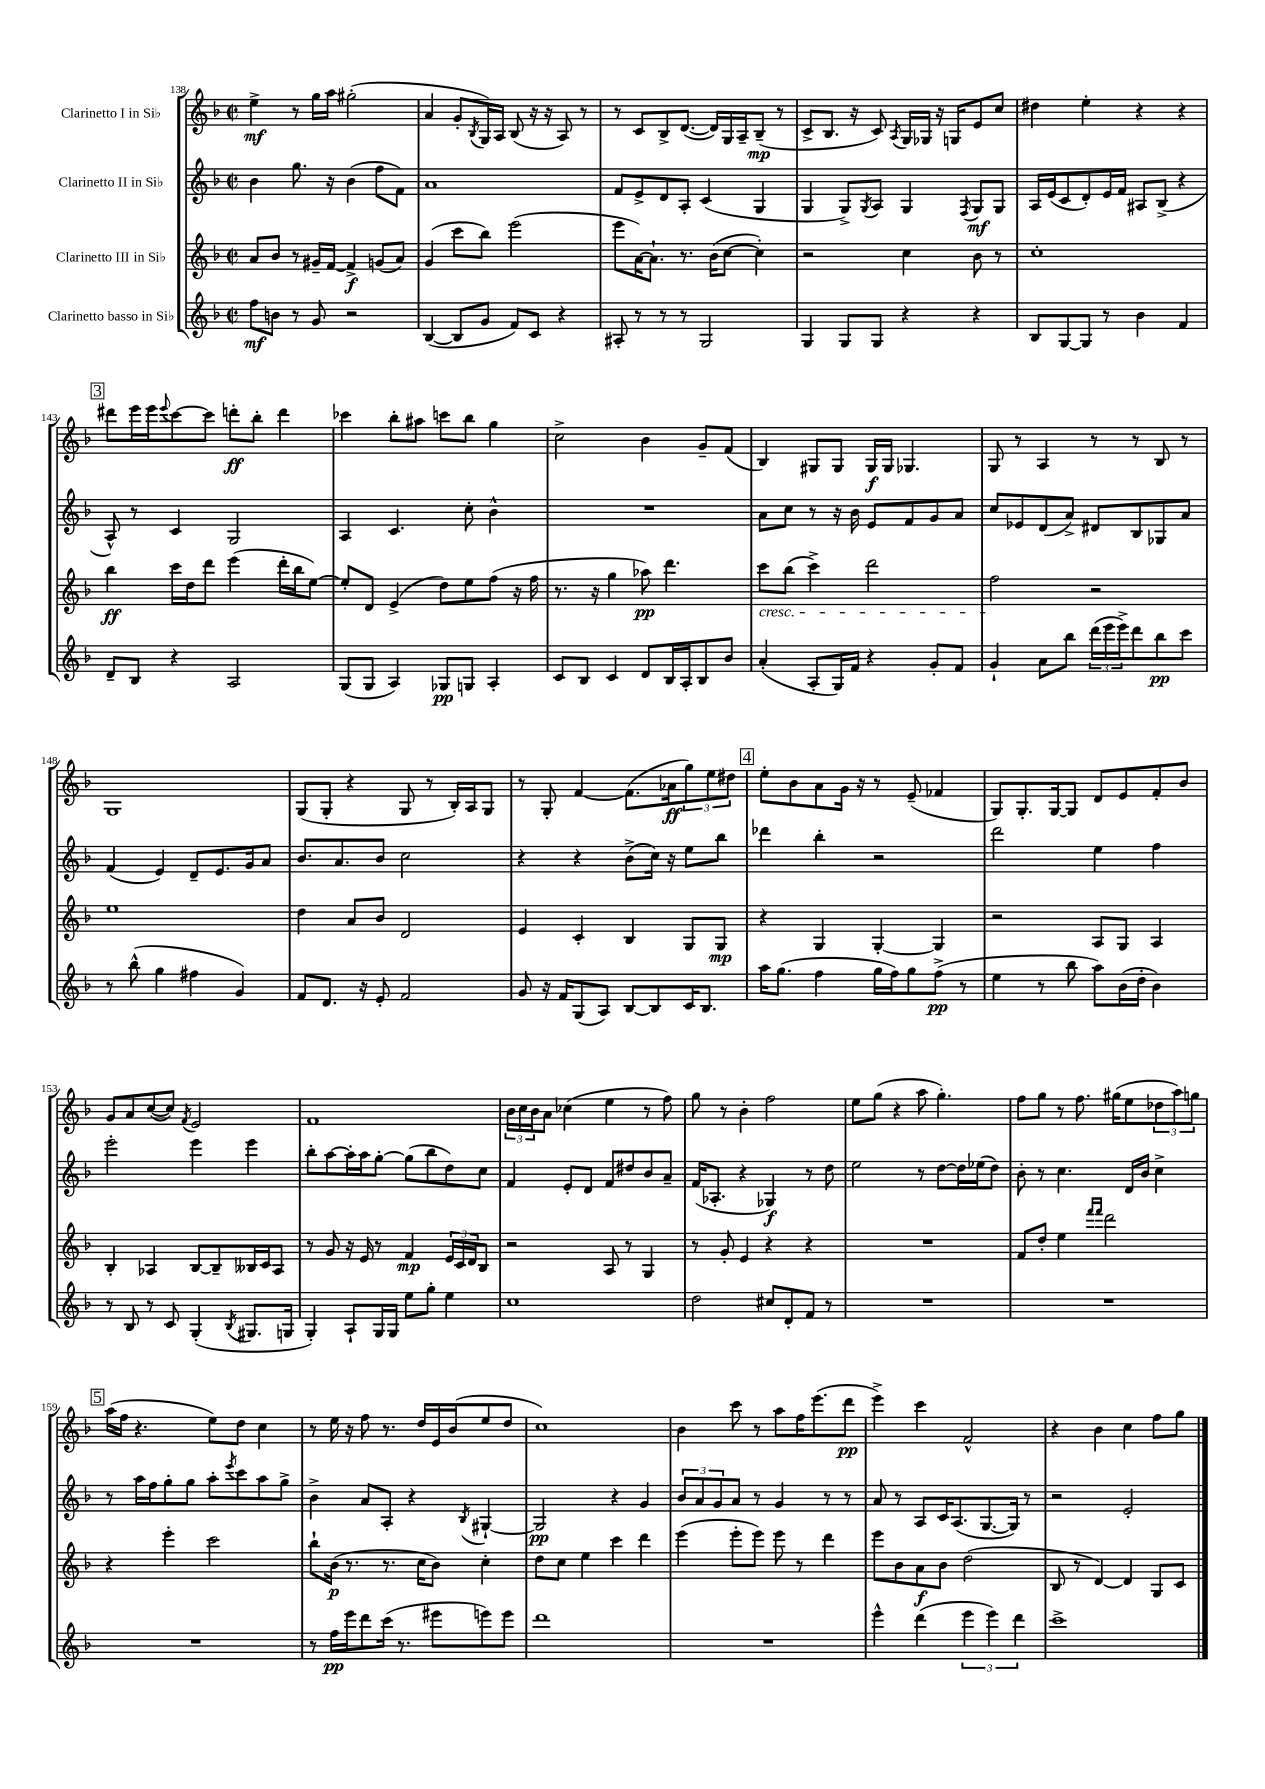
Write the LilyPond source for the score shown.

<<
\new StaffGroup <<
\new Staff = "s0" \with { instrumentName = "Clarinetto I in Sib" } {
    \clef treble \key f \major \defaultTimeSignature \time 2/2
    e''4->\mf r8 g''16 a''16 gis''2-.( |
    a'4 g'8-. \acciaccatura { bes8 } g16) a16 bes8( r16 r16 a8) r8 |
    r8 c'8 bes8-> d'8.~( d'16) g16 a16-- bes8--\mp( r8 |
    c'8-> bes8. r16 c'8) \acciaccatura { a8 } g16 ges16 r16 g16 e'8 c''8 |
    dis''4 e''4-. r4 r4 |
    \mark \markup { \box "3" } dis'''8 e'''16 e'''16 \appoggiatura { e'''8 } c'''8~ c'''8 d'''8-.\ff bes''8-. d'''4 |
    ces'''4 bes''8-. ais''8 c'''8 bes''8 g''4 |
    c''2-> bes'4 g'8-- f'8( |
    bes4) gis8 gis8 gis16\f gis16 ges4. |
    g8 r8 a4 r8 r8 bes8 r8 |
    g1 |
    g8( g8-. r4 g8 r8 bes16-.) a16 g8 |
    r8 g8-. f'4~ f'8.( aes'16\ff \tuplet 3/2 { g''8) e''8 dis''8 } |
    \mark \markup { \box "4" } e''8-. bes'8 a'8 g'16 r16 r8 e'8--( fes'4 |
    g8) g8.-. g16~ g8 d'8 e'8 f'8-. bes'8 |
    g'8 a'8 c''8~( c''8) \acciaccatura { f'8 } e'2 |
    f'1 |
    \tuplet 3/2 { bes'16 c''16 bes'16 } a'8 ces''4( e''4 r8 f''8) |
    g''8 r8 bes'4-. f''2 |
    e''8 g''8( r4 a''8 g''4.-.) |
    f''8 g''8 r8 f''8. gis''16( e''8 \tuplet 3/2 { des''8 a''8) g''8 } |
    \mark \markup { \box "5" } a''16( f''16 r4. e''8) d''8 c''4 |
    r8 e''16 r16 f''8 r8. d''16 e'16 bes'16( e''8 d''8 |
    c''1) |
    bes'4 c'''8 r8 a''8 f''16 e'''8.( d'''8\pp |
    e'''4->) c'''4 f'2-^ |
    r4 bes'4 c''4 f''8 g''8 \bar "|." |
}
\new Staff = "s1" \with { instrumentName = "Clarinetto II in Sib" } {
    \clef treble \key f \major \defaultTimeSignature \time 2/2
    bes'4 g''8. r16 bes'4( f''8 f'8) |
    a'1 |
    f'8 e'8-> d'8 a8-. c'4( g4 |
    g4 g8->) \acciaccatura { g8 } a8 g4 \acciaccatura { f8 } g8\mf g8 |
    a16 e'16( c'8 d'8-.) e'16 f'16 ais8 bes8->( r4 |
    \mark \markup { \box "3" } a8-^) r8 c'4 g2 |
    a4 c'4. c''8-. bes'4-^ |
    R1 |
    a'8 c''8 r8 r16 bes'16 e'8 f'8 g'8 a'8 |
    c''8 ees'8 d'8( a'8->) dis'8 bes8 ges8 a'8 |
    f'4( e'4) d'8-- e'8. g'16 a'8 |
    bes'8. a'8. bes'8 c''2 |
    r4 r4 bes'8->( c''16) r16 e''8 bes''8 |
    \mark \markup { \box "4" } des'''4 bes''4-. r2 |
    d'''2 e''4 f''4 |
    e'''2-. e'''4 e'''4 |
    bes''8-. a''8~ a''16-. a''16 g''8~-. g''8( bes''8 d''8) c''8 |
    f'4 e'8-. d'8 f'8 dis''8 bes'8 a'8-- |
    f'16( aes8.-. r4 ges4\f) r8 d''8 |
    e''2 r8 d''8~ d''16 ees''16( d''8) |
    bes'8-. r8 c''4. d'16 bes'16 c''4-> |
    \mark \markup { \box "5" } r8 a''16 f''16 g''8-. g''8 a''8-. \acciaccatura { e'''8 } c'''8 a''8 g''8-> |
    bes'4-> a'8 a8-. r4 \acciaccatura { bes8 } gis4~-! |
    gis2\pp r4 g'4 |
    \tuplet 3/2 { bes'8 a'8 g'8 } a'8 r8 g'4 r8 r8 |
    a'8 r8 a8 c'16 a8.( g8.~ g16) r8 |
    r2 e'2-. \bar "|." |
}
\new Staff = "s2" \with { instrumentName = "Clarinetto III in Sib" } {
    \clef treble \key f \major \defaultTimeSignature \time 2/2
    a'8 bes'8 r8 gis'16-- f'16~ f'4->\f g'8( a'8) |
    g'4( c'''8 bes''8) e'''2( |
    e'''8 a'16~) a'8.-! r8. bes'16( c''8~ c''4-.) |
    r2 c''4 bes'8 r8 |
    c''1-. |
    \mark \markup { \box "3" } bes''4\ff c'''16 d''16 d'''8 e'''4( d'''16-. bes''16 e''8~) |
    e''8-. d'8 e'4->( d''8) e''8 f''8( r16 f''16 |
    r8. r16 g''4 aes''8\pp) d'''4. |
    c'''8\cresc bes''8( c'''4->) d'''2 |
    f''2\! r2 |
    e''1 |
    d''4 a'8 bes'8 d'2 |
    e'4 c'4-. bes4 g8 g8\mp |
    \mark \markup { \box "4" } r4 g4 g4~-. g4 |
    r2 a8 g8 a4 |
    bes4-. aes4 bes8~ bes8-- beses16 c'16 aes8 |
    r8 g'8 r16 e'16 r8 f'4\mp \tuplet 3/2 { e'16 c'16 d'16 } bes8 |
    r2 a8 r8 g4 |
    r8 g'8-. e'4 r4 r4 |
    R1 |
    f'8 d''8-. e''4 \grace { f'''16 f'''16 } d'''2 |
    \mark \markup { \box "5" } r4 e'''4-. c'''2 |
    bes''8-! bes'16\p( r8. r8. c''16 bes'8) c''4-. |
    d''8 c''8 e''4 c'''4 d'''4 |
    e'''4( e'''8-. e'''8) e'''8 r8 d'''4 |
    e'''8 bes'8 a'8\f bes'8 d''2( |
    bes8 r8 d'4~) d'4 g8 c'8 \bar "|." |
}
\new Staff = "s3" \with { instrumentName = "Clarinetto basso in Sib" } {
    \clef treble \key f \major \defaultTimeSignature \time 2/2
    f''8\mf b'8 r8 g'8 r2 |
    bes4~( bes8 g'8 f'8) c'8 r4 |
    ais8-. r8 r8 r8 g2 |
    g4 g8 g8 r4 r4 |
    bes8 g8~ g8 r8 bes'4 f'4 |
    \mark \markup { \box "3" } d'8-- bes8 r4 a2 |
    g8( g8 a4) ges8\pp g8 a4-. |
    c'8 bes8 c'4 d'8 bes16 a16-. bes8 bes'8 |
    a'4-.( a8-. g16) f'16 r4 g'8-. f'8 |
    g'4-! a'8 bes''8 \tuplet 3/2 { d'''16( e'''16 e'''16->) } d'''8 bes''8\pp c'''8 |
    r8 bes''8-^( g''4 fis''4 g'4) |
    f'8 d'8. r16 e'8-. f'2 |
    g'8 r16 f'16 g8( a8) bes8~ bes8 c'16 bes8. |
    \mark \markup { \box "4" } a''16 g''8.( f''4 g''16 f''16) g''8 f''8->\pp( r8 |
    e''4 r8 bes''8 a''8) bes'16( d''16-. bes'4) |
    r8 bes8 r8 c'8 g4-.( \acciaccatura { bes8 } gis8. g16 |
    g4-.) a8-! g16 g16 e''8 g''8-. e''4 |
    c''1 |
    d''2 cis''8 d'8-. f'8 r8 |
    R1 |
    R1 |
    \mark \markup { \box "5" } R1 |
    r8 f''16\pp e'''16 d'''8 c'''16( r8. eis'''8 e'''8) e'''8 |
    d'''1 |
    R1 |
    e'''4-^ d'''4( \tuplet 3/2 { e'''4 e'''4) d'''4 } |
    c'''1-> \bar "|." |
}
>>
>>
\layout { \context { \Score currentBarNumber = #138 } }
